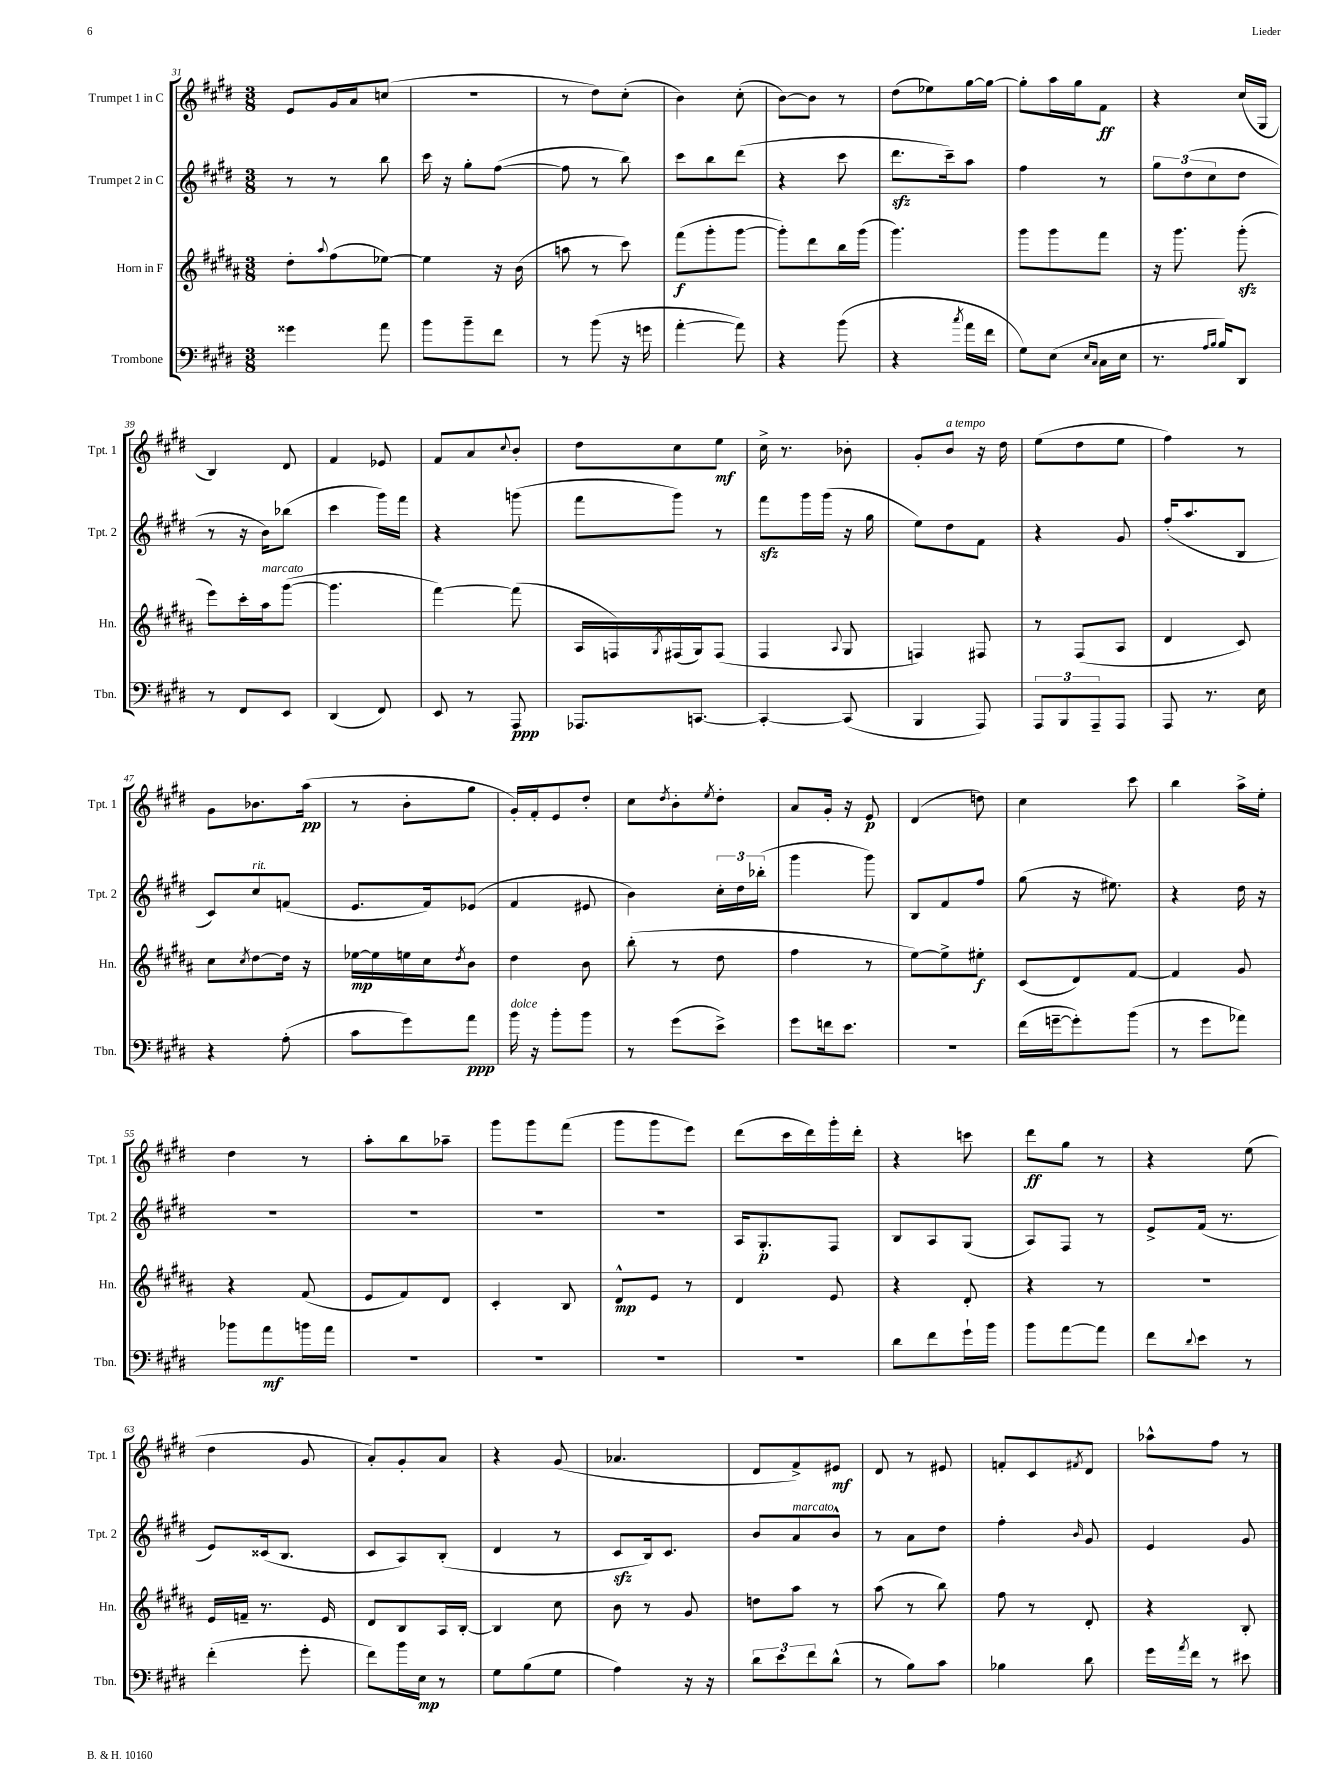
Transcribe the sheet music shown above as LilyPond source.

<<
\new StaffGroup <<
\new Staff = "s0" \with { instrumentName = "Trumpet 1 in C" shortInstrumentName = "Tpt. 1" } {
    \clef treble \key e \major \numericTimeSignature \time 3/8
    e'8 gis'16 a'16 c''8( |
    r4. |
    r8 dis''8) cis''8-.( |
    b'4) cis''8-.( |
    b'8~) b'8 r8 |
    dis''8( ees''8) gis''16~ gis''16~ |
    gis''8-. a''16 gis''16 fis'8\ff |
    r4 cis''16( gis16 |
    b4) dis'8 |
    fis'4 ees'8 |
    fis'8 a'8 \appoggiatura { cis''8 } b'8-. |
    dis''8 cis''8 e''8\mf |
    cis''16-> r8. bes'8-. |
    gis'8-. b'8^\markup { \italic "a tempo" } r16 dis''16 |
    e''8( dis''8 e''8 |
    fis''4) r8 |
    gis'8 bes'8. a''16\pp( |
    r8 b'8-. gis''8 |
    gis'16-.) fis'16-. e'8 dis''8-. |
    cis''8 \acciaccatura { dis''8 } b'8-. \acciaccatura { e''8 } dis''8-. |
    a'8 gis'16-. r16 e'8\p |
    dis'4( d''8) |
    cis''4 cis'''8 |
    b''4 a''16-> e''16-. |
    dis''4 r8 |
    a''8-. b''8 aes''8-- |
    gis'''8 gis'''8 fis'''8( |
    gis'''8 gis'''8 e'''8) |
    dis'''8( cis'''16 dis'''16) gis'''16-. dis'''16-. |
    r4 c'''8 |
    dis'''8\ff gis''8 r8 |
    r4 e''8( |
    dis''4 gis'8 |
    a'8-.) gis'8-. a'8 |
    r4 gis'8( |
    aes'4. |
    dis'8 fis'8->) eis'8\mf |
    dis'8 r8 eis'8 |
    f'8-. cis'8 \acciaccatura { fis'8 } dis'8 |
    aes''8-^ fis''8 r8 \bar "|." |
}
\new Staff = "s1" \with { instrumentName = "Trumpet 2 in C" shortInstrumentName = "Tpt. 2" } {
    \clef treble \key e \major \numericTimeSignature \time 3/8
    r8 r8 b''8 |
    cis'''16 r16 gis''8-. fis''8~( |
    fis''8 r8 b''8) |
    cis'''8 b''8 dis'''8( |
    r4 cis'''8 |
    dis'''8.\sfz cis'''16--) a''8 |
    fis''4 r8 |
    \tuplet 3/2 { gis''8 dis''8( cis''8 } dis''8 |
    r8 r16 b'16) bes''8( |
    cis'''4 gis'''16) fis'''16 |
    r4 g'''8( |
    fis'''8 gis'''8) r8 |
    fis'''8\sfz gis'''16 gis'''16( r16 gis''16 |
    e''8) dis''8 fis'8 |
    r4 gis'8 |
    fis''16-.( a''8. b8 |
    cis'8) cis''8^\markup { \italic "rit." } f'8( |
    e'8. fis'16) ees'8( |
    fis'4 eis'8 |
    b'4) \tuplet 3/2 { cis''16-. dis''16 bes''16-.( } |
    gis'''4 gis'''8) |
    b8 fis'8 fis''8 |
    gis''8( r16 eis''8.) |
    r4 dis''16 r16 |
    R4. |
    R4. |
    R4. |
    R4. |
    a16 gis8.-.\p fis8 |
    b8 a8 gis8( |
    a8) fis8 r8 |
    e'8-> fis'16( r8. |
    e'8) cisis'16( b8. |
    cis'8 a8) b8-.( |
    dis'4 r8 |
    cis'8\sfz b16) cis'8. |
    b'8 a'8^\markup { \italic "marcato" } b'8-^ |
    r8 a'8 dis''8 |
    fis''4-. \grace { b'16 } gis'8 |
    e'4 gis'8 \bar "|." |
}
\new Staff = "s2" \with { instrumentName = "Horn in F" shortInstrumentName = "Hn." } {
    \clef treble \key b \major \numericTimeSignature \time 3/8
    dis''8-. \appoggiatura { ais''8 } fis''8( ees''8~) |
    ees''4 r16 b'16( |
    a''8 r8 cis'''8) |
    fis'''8\f( gis'''8-. gis'''8~ |
    gis'''8-.) dis'''8 b''16 gis'''16( |
    gis'''4.) |
    gis'''8 gis'''8 fis'''8 |
    r16 gis'''8. gis'''8-.\sfz( |
    e'''8) cis'''16-. ais''16^\markup { \italic "marcato" } gis'''8~( |
    gis'''4. |
    fis'''4~) fis'''8( |
    ais16 f16) \acciaccatura { gis8 } fis16( gis16) fis8( |
    fis4 \appoggiatura { ais8 } gis8 |
    f4) fis8 |
    r8 fis8( ais8 |
    dis'4 cis'8) |
    cis''8 \acciaccatura { cis''8 } dis''8~ dis''16 r16 |
    ees''16~\mp ees''16 e''16 cis''16 \acciaccatura { dis''8 } b'8 |
    dis''4 b'8 |
    b''8-.( r8 dis''8 |
    fis''4 r8 |
    e''8~) e''8-> eis''8-.\f |
    cis'8( dis'8) fis'8~ |
    fis'4 gis'8 |
    r4 fis'8( |
    e'8 fis'8) dis'8 |
    cis'4-. b8 |
    dis'8-^\mp e'8 r8 |
    dis'4 e'8 |
    r4 dis'8-. |
    r4 r8 |
    R4. |
    e'16 f'16-- r8. e'16 |
    dis'8 b8 ais16 b16~-. |
    b4 cis''8 |
    b'8 r8 gis'8 |
    d''8 ais''8 r8 |
    ais''8( r8 b''8) |
    fis''8 r8 dis'8-. |
    r4 b8-. \bar "|." |
}
\new Staff = "s3" \with { instrumentName = "Trombone" shortInstrumentName = "Tbn." } {
    \clef bass \key e \major \numericTimeSignature \time 3/8
    gisis'4 a'8 |
    b'8 b'8-- fis'8 |
    r8 b'8( r16 g'16 |
    a'4~-. a'8) |
    r4 b'8( |
    r4 \acciaccatura { cis''8 } a'16 fis'16 |
    gis8) e8( \grace { e16 cis16 } cis16 e16 |
    r8. \grace { a16 b16 } b16) dis,8 |
    r8 fis,8 e,8 |
    dis,4( fis,8) |
    e,8 r8 a,,8\ppp |
    aes,,8. c,8.~ |
    c,4~-. c,8( |
    b,,4 a,,8) |
    \tuplet 3/2 { a,,8 b,,8 a,,8-- } a,,8 |
    a,,8 r8. e16 |
    r4 a8-.( |
    cis'8 gis'8) a'8\ppp |
    b'16^\markup { \italic "dolce" } r16 b'8-. b'8 |
    r8 gis'8( e'8->) |
    gis'8 f'16 e'8. |
    R4. |
    fis'16( g'16~-- g'8-.) b'8( |
    r8 gis'8 aes'8) |
    bes'8 a'8\mf b'16 a'16 |
    R4. |
    R4. |
    R4. |
    R4. |
    dis'8 fis'8 gis'16-! b'16 |
    b'8 a'8~ a'8 |
    fis'8 \appoggiatura { dis'8 } e'8 r8 |
    fis'4-.( gis'8-. |
    fis'8) b'16 e16\mp r8 |
    gis8 b8( gis8 |
    a4) r16 r16 |
    \tuplet 3/2 { dis'8 e'8 fis'8 } dis'8-^( |
    r8 b8) cis'8 |
    bes4 dis'8 |
    gis'16 \acciaccatura { a'8 } fis'16 r8 eis'8 \bar "|." |
}
>>
>>
\layout { \context { \Score currentBarNumber = #31 } }
